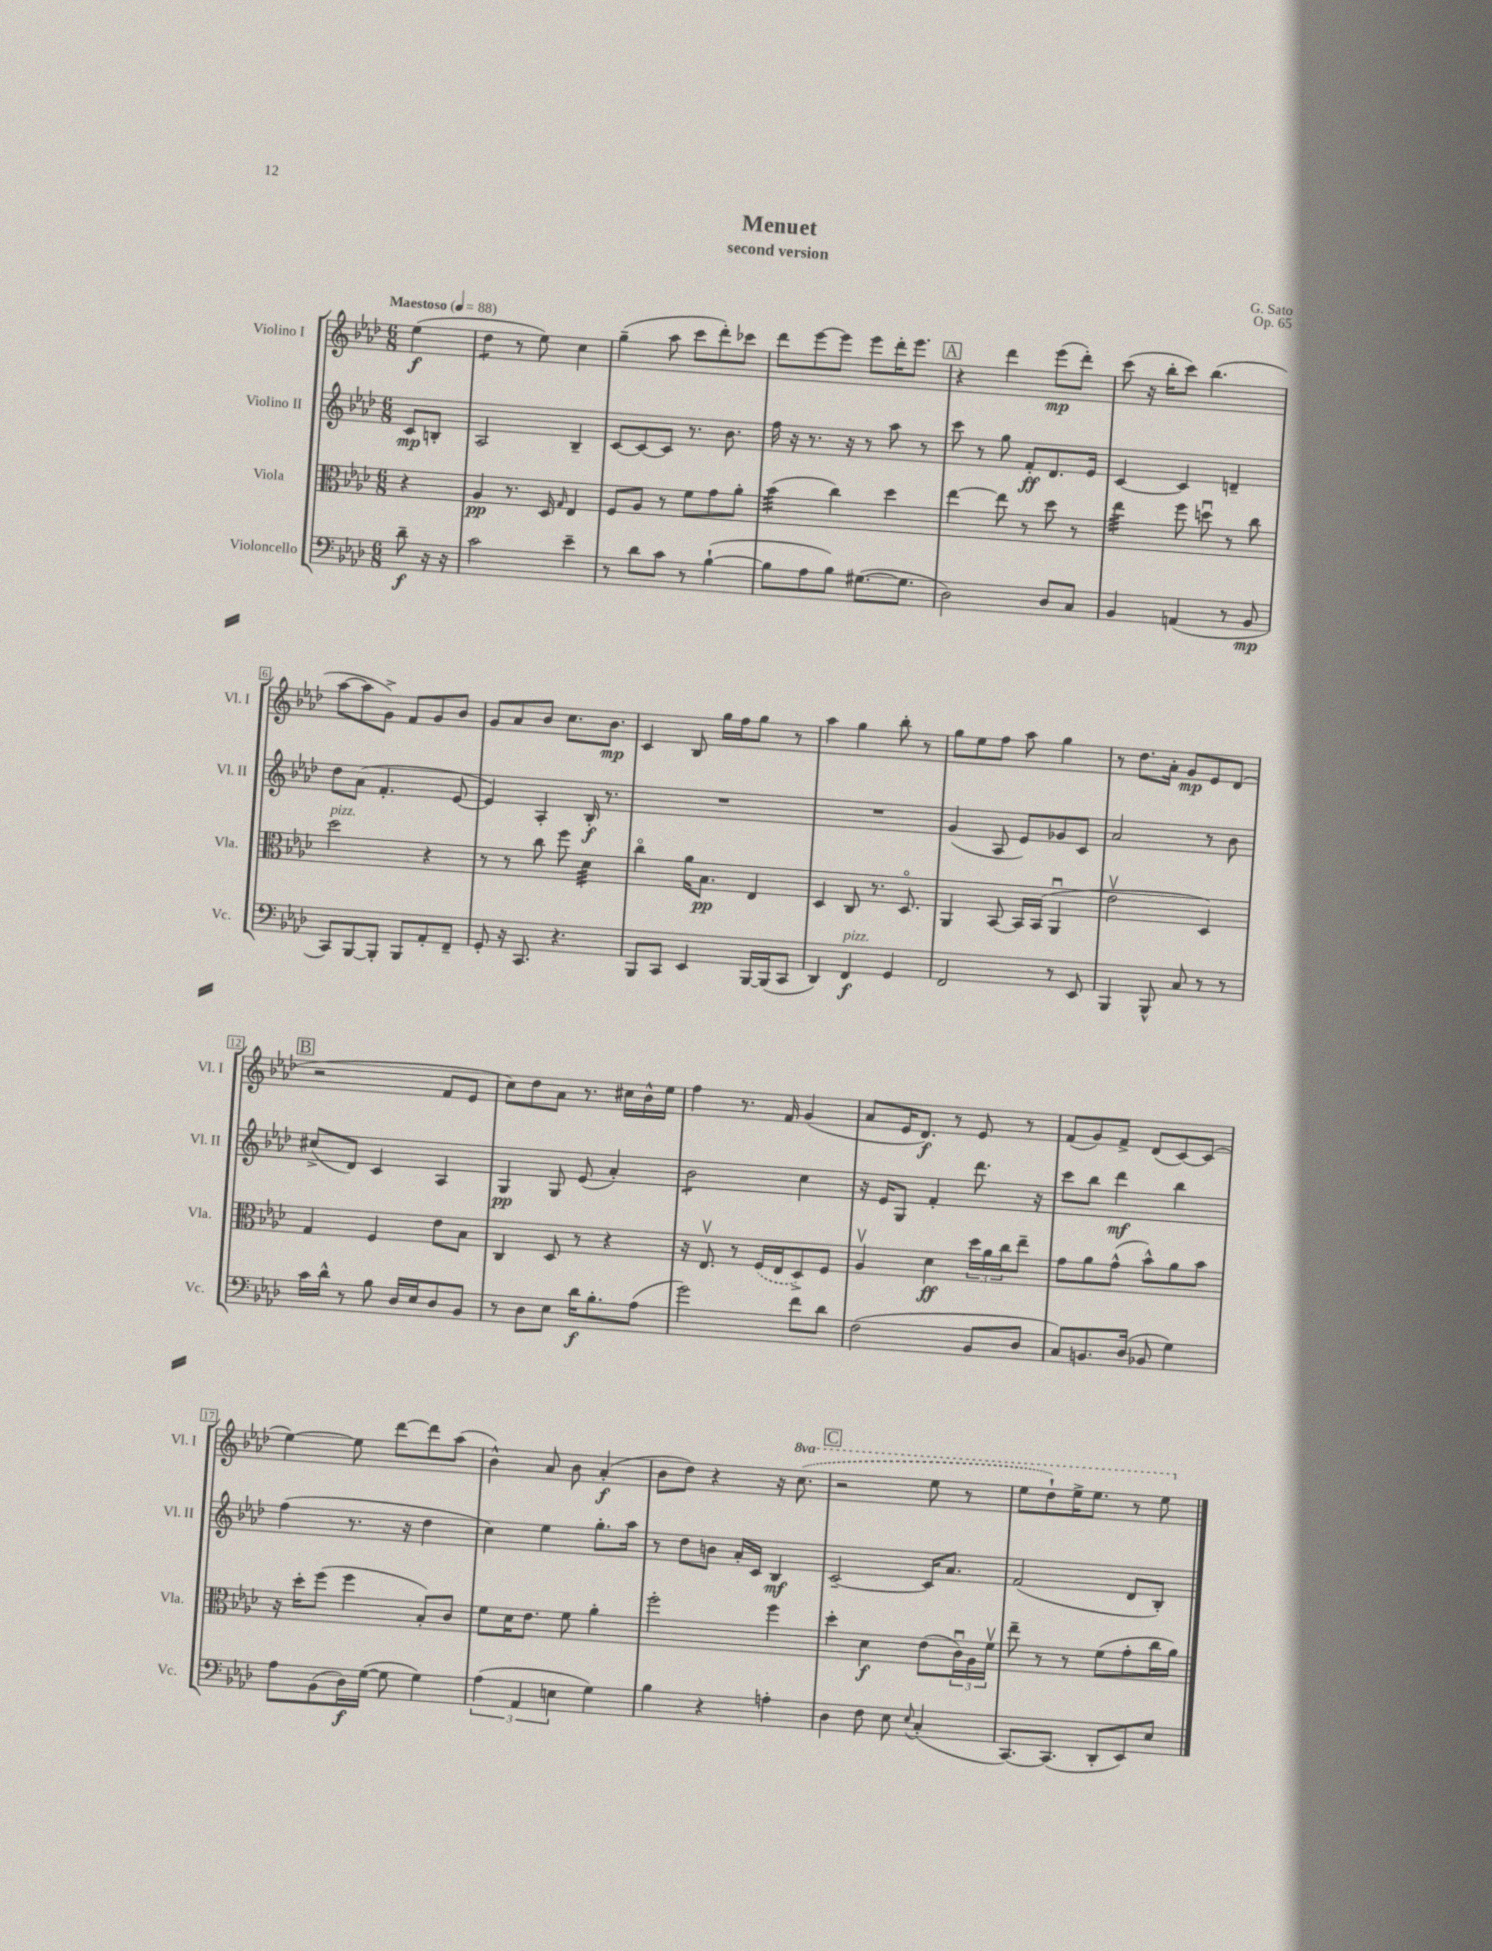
\header { title = "Menuet" composer = "G. Sato" subtitle = "second version" opus = "Op. 65" }
<<
\new StaffGroup <<
\new Staff = "s0" \with { instrumentName = "Violino I" shortInstrumentName = "Vl. I" } {
    \clef treble \key aes \major \numericTimeSignature \time 6/8 \set Staff.ottavationMarkups = #ottavation-simple-ordinals \partial 4 \tempo "Maestoso" 4 = 88
    ees''4\f( |
    des''4:8 r8 ees''8) c''4 |
    g''4--( aes''8 c'''8 des'''8-.) ces'''8 |
    des'''8 ees'''8~ ees'''8 ees'''8 des'''16-. ees'''8. |
    \mark \markup { \box "A" } r4 des'''4 ees'''8\mp( des'''8-.) |
    c'''8( r16 bes''16-. c'''8) bes''4.( |
    aes''8~ aes''8 g'8->) f'8 g'8 bes'8 |
    g'8 aes'8 bes'8 c''8. bes'8.\mp |
    c'4 bes8 g''16 f''16 g''8 r8 |
    aes''4 g''4 bes''8-. r8 |
    g''8 ees''8 f''8 aes''8 g''4 |
    r8 des''8. aes'16-. g'8\mp ees'8 des'8( |
    \mark \markup { \box "B" } r2 f'8 ees'8 |
    c''8) des''8 aes'8 r8. cis''16 bes'16-^ ees''16 |
    f''4 r8. f'16 g'4( |
    aes'8 ees'16 des'8.\f) r8 ees'8 r8 |
    f'8( g'8) f'8-> des'8( c'8~) c'8( |
    ees''4~) ees''8 des'''8~ des'''8 aes''8( |
    bes'4-^) aes'8 bes'8 aes'4-.\f( |
    bes'8 des''8) r4 r16 \ottava #1 \once \slurDashed c'''8.( |
    \mark \markup { \box "C" } r2 ees'''8 r8 |
    ees'''8 des'''8-!) ees'''16-> ees'''8. r8 ees'''8 \ottava #0 \bar "|." |
}
\new Staff = "s1" \with { instrumentName = "Violino II" shortInstrumentName = "Vl. II" } {
    \clef treble \key aes \major \numericTimeSignature \time 6/8 \partial 4
    c'8\mp b8-. |
    aes2 bes4-- |
    c'8~ c'8~ c'8 r8. bes'8. |
    f''16 r16 r8. r16 r8 aes''8 r8 |
    \mark \markup { \box "A" } c'''8 r8 g''8 f'8-.\ff des'8. ees'16 |
    c'4~ c'4 d'4-- |
    des''8 aes'8( f'4.-. ees'8~ |
    ees'4) aes4-. bes16-.\f r8. |
    R2. |
    R2. |
    g'4( aes8 ees'8) ges'8 c'8 |
    aes'2 r8 bes'8 |
    \mark \markup { \box "B" } cis''8->( des'8) c'4 aes4 |
    g4\pp g8 ees'8( aes'4-.) |
    bes'2:8 c''4 |
    r16 ees'16 g8 f'4-. des'''8. r16 |
    c'''8 bes''8 des'''4\mf bes''4 |
    f''4( r8. r16 des''4 |
    c''4) ees''4 g''8.-. aes''16 |
    r8 des''8 b'8 aes'16-. c'16 bes4\mf |
    \mark \markup { \box "C" } c'2~-- c'16 aes'8. |
    f'2( des'8 bes8-.) \bar "|." |
}
\new Staff = "s2" \with { instrumentName = "Viola" shortInstrumentName = "Vla." } {
    \clef alto \key aes \major \numericTimeSignature \time 6/8 \partial 4
    r4 |
    aes4\pp r8. des16 \grace { g16 } ees4 |
    f8 aes8 r8 f'8 g'8 aes'8-. |
    bes'4:32( c''4) des''4 |
    \mark \markup { \box "A" } ees''4~ ees''8 r8 des''8 r8 |
    ees''4:32 f''8 d''8\downbow r8 c''8 |
    des''2^\markup { \italic "pizz." } r4 |
    r8 r8 c''8 f''8 des'4:32 |
    c''4\flageolet aes'16 bes8.\pp ees4 |
    des4 c8 r8. des8.\flageolet |
    aes,4 bes,8~ bes,16 bes,16( aes,4\downbow |
    ees'2\upbow des4) |
    \mark \markup { \box "B" } g4 f4 ees'8 bes8 |
    c4 des8 r8 r4 |
    r16 ees8.\upbow r8 \once \slurDashed f16( ees16 des8->) f8 |
    aes4\upbow des'4\ff \tuplet 3/2 { des''16 aes'16 c''16 } ees''8-- |
    g'8 aes'8 g'8-^( bes'8-^) aes'8 bes'8 |
    r16 des''16-. f''8( f''4 bes8-.) c'8 |
    f'8 des'16 ees'8. f'8 aes'4-. |
    f''2-. f''4 |
    \mark \markup { \box "C" } des''4-. des'4\f ees'8( \tuplet 3/2 { c'16\downbow) aes16 f'16\upbow } |
    ees''8-- r8 r8 f'8( g'8-. c''16 aes'16) \bar "|." |
}
\new Staff = "s3" \with { instrumentName = "Violoncello" shortInstrumentName = "Vc." } {
    \clef bass \key aes \major \numericTimeSignature \time 6/8 \partial 4
    des'8--\f r16 r16 |
    c'2 ees'4-- |
    r8 des'8 c'8 r8 bes4~-!( |
    bes8 aes8 bes8) gis8.~( gis8. |
    \mark \markup { \box "A" } des2) des8 c8 |
    bes,4 a,4( r8 bes,8\mp |
    c,8) bes,,8~ bes,,8-. bes,,8 aes,8-. f,8-- |
    g,8-. r16 c,8. r4. |
    bes,,8 c,8 ees,4 bes,,16~ bes,,16( c,8 |
    des,4) f,4\f^\markup { \italic "pizz." } g,4 |
    f,2 r8 ees,8 |
    bes,,4 bes,,8-^ c8 r8 r8 |
    \mark \markup { \box "B" } c'16 des'16-^ r8 bes8 des16 ees16 des8 bes,8 |
    r8 des8 ees8 des'16\f bes8.-. aes8( |
    g'2) f'8 des'8 |
    f2( bes,8 des8 |
    c8) b,8. des16( bes,8 g4) |
    aes8 bes,8( des16\f) g16~( g8 g4) |
    \tuplet 3/2 { aes4( aes,4 e4 } g4) |
    bes4 r4 a4-. |
    \mark \markup { \box "C" } des4 f8 ees8 \appoggiatura { ees8 } c4-.( |
    c,8.~) c,8.( des,8-. ees,8) ees8 \bar "|." |
}
>>
>>
\layout { \context { \Score \override BarNumber.stencil = #(make-stencil-boxer 0.1 0.3 ly:text-interface::print) } }
